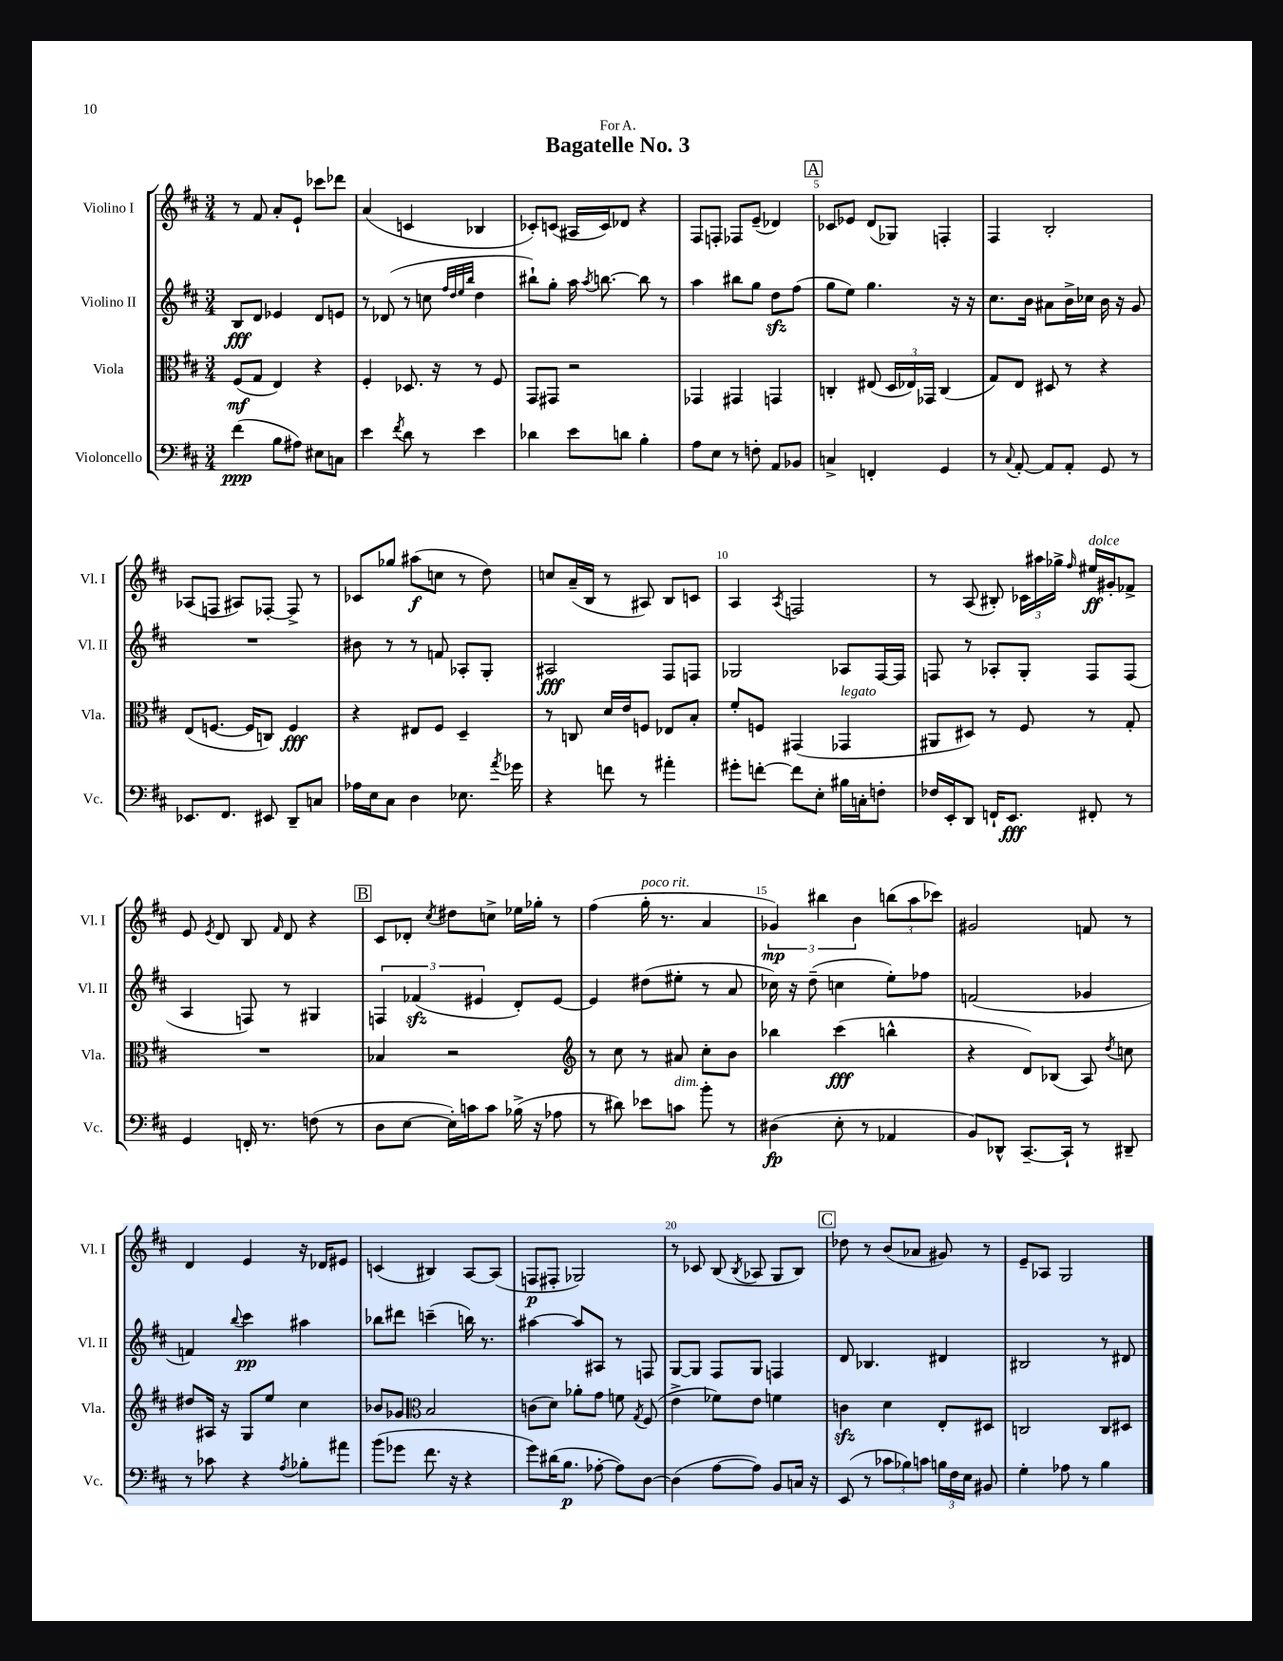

**kern	**kern	**kern	**kern
*staff4	*staff3	*staff2	*staff1
*clefF4	*clefC3	*clefG2	*clefG2
*k[f#c#]	*k[f#c#]	*k[f#c#]	*k[f#c#]
*M3/4	*M3/4	*M3/4	*M3/4
(4f#\	(8F#/L	8B/L	8r
.	8G/J	8d/J	8f#/
8B\L	4E/)	4e-/	8a'/L
8A#\J)	.	.	8e`/J
8E#\L	4r	8d/L	8ccc-\L
8C\J	.	8e/J	8ddd-\J
=	=	=	=
4e\	4F#'/	8r	(4a/
.	.	(8d-/	.
8qf#/	.	.	.
8d\	8.D-/	8r	4c/
8r	.	8cc\	.
.	16r	.	.
.	.	32qqff#/LLL	.
.	.	32qqdd/	.
.	.	32qqee/	.
.	.	32qqbb/JJJ	.
4e\	8r	4dd\	4B-/
.	8F#/	.	.
=	=	=	=
4d-\	8GG/L	8bb#`\L)	8c-'/L)
.	8GG#/J	8gg'\J	(8c/J
8e\L	2r	16aa\	16A#/LL
.	.	8qaa/	.
.	.	[8.bb\	16c/J)
8d\J	.	.	8d-/J
4B'\	.	8bb\]	4r
.	.	8r	.
=	=	=	=
8A\L	4GG-/	4aa\	8F#/L
8E\J	.	.	8F'/J
8r	4GG#/	8bb#\L	8F-/L
8F'\	.	8gg\J	(8e~/J
8AA/L	4GG/	8dd\L	4d-/)
8BB-/J	.	(8ff#\J	.
=	=	=	=
4C^/	4C'/	8gg\L	8c-/L
.	.	8ee\J)	8e-/J
4FF'/	(8E#/	4.gg\	(8d/L
.	24D/LL	.	8G-/J)
.	24E-/)	.	.
.	24GG-/JJ	.	.
4GG/	(4C/	.	4F'/
.	.	16r	.
.	.	16r	.
=	=	=	=
8r	8G/L)	8.cc#\L	4F#/
8qqC#/	.	.	.
[8AA'/	8E/J	.	.
.	.	16b\Jk	.
8AA/]L	8D#/	8a#\L	2B'/
8AA'/J	8r	16b^\L	.
.	.	16cc-\JJ	.
8GG/	4r	16b\	.
.	.	16r	.
8r	.	8g/	.
=	=	=	=
8.EE-/L	(8E/L	2.r	(8A-/L
.	[8.F/J	.	8F/J
8.FF#/J	.	.	.
.	.	.	8A#/L)
.	16F/]LK	.	.
8EE#/	8C/J)	.	[8F-'/J
8DD~/L	4F/	.	8F-^/]
8C/J	.	.	8r
=	=	=	=
16A-\LL	4r	8b#\	8c-/L
16E\J	.	.	.
8C#\J	.	8r	8gg-/J
4D\	8E#/L	8r	(8aa#\L
.	8F#/J	8f/	8cc\J
8.E-\	4D~/	8A-'/L	8r
.	.	8G'/J	8dd\)
8qa/	.	.	.
16g-\	.	.	.
=	=	=	=
4r	8r	2A#/	8cc/L
.	8C/	.	(16a~/L
.	.	.	16B/JJ
8f\	16d/LL	.	8r
.	16e/J	.	.
8r	8F/J	.	8A#/)
4a#'\	8E-/L	8F#/L	8B/L
.	8B'/J	8F/J	8c/J
=	=	=	=
8g#'\L	8f#'/L	2G-/	4A/
[8f'\J	8F/J	.	.
.	.	.	8qA/
8f\]L	(4GG#/	.	2F/
8E'\J	.	.	.
16B#\LL	4GG-/	8A-/L	.
16C'\J	.	.	.
8F'\J	.	[16F#/L	.
.	.	16F#/]JJ	.
=	=	=	=
16F-/LL	8AA#/L	8F/	8r
16EE'/J	.	.	.
8DD/J	8D#/J)	8r	(8A/
16FF`/LK	8r	8A-'/L	8B#'/)
8.EE/J	.	.	.
.	8F#/	8G'/J	24c-\LL
.	.	.	24aa#\
.	.	.	24gg-^\JJ
.	.	.	16qqff#/
8FF#'/	8r	8F/L	16ee#/LL
.	.	.	16g#'/J
8r	8G'/	(8F/J	8f-^/J
=	=	=	=
4GG/	2.r	4A/	8e/
.	.	.	8qe/
.	.	.	8d/
16FF'/	.	8F/)	8B/
8.r	.	.	.
.	.	.	16qqf#/
.	.	8r	8d/
(8F\	.	4G#/	4r
8r	.	.	.
=	=	=	=
8D\L	4B-/	6F/	8c#/L
[8E\J	.	.	8d-'/J
.	.	(6f-/	.
.	.	.	8qcc#/
16E'\]LL)	2r	.	8dd#\L
16c\J	.	.	.
.	.	6e#/	.
8c\J	.	.	8cc^\J
(16B-^\	.	8d'/L)	16ee-\LL
16r	.	.	16gg-'\JJ
8A-\	.	[8e#/J	8r
=	=	=	=
*	*clefG2	*	*
8r	8r	4e#/]	(4ff#\
8d#\)	8cc#\	.	.
8e-\L	8r	(8dd#\L	16gg'\
.	.	.	8.r
8c\J	8a#/	8ee#'\J	.
8b'\	8cc#'\L	8r	4a/
8r	8b\J	8a/	.
=	=	=	=
(4D#\	4bb-\	16cc-\)	6g-/)
.	.	16r	.
.	.	(8dd~\	.
.	.	.	6bb#\
8E'\	(4ccc#\	4cc\	.
.	.	.	6b\
8r	.	.	.
4AA-/	4bb^^\	8ee'\L)	(12bb\L
.	.	.	12aa\
.	.	8ff-\J	.
.	.	.	12ccc-\J)
=	=	=	=
8BB/L)	4r	(2f/	2g#/
8DD-^^/J	.	.	.
[8.CC#~/L	8d/L)	.	.
.	(8B-/J	.	.
16CC#`/]Jk	.	.	.
8r	8A/)	4g-/	8f/
.	8qdd/	.	.
8DD#~/	8cc\	.	8r
=	=	=	=
8r	8dd#/L	4f/)	4d/
8c-\	16A#/Jk	.	.
.	16r	.	.
.	.	8qqbb/	.
4r	8G/L	4ccc#\	4e/
.	8ee/J	.	.
8qA/	.	.	.
8B-'\L	4cc#\	4aa#\	16r
.	.	.	16d-/LK
8a#\J	.	.	8e#/J
=	=	=	=
(8b\L	8b-/L	8bb-\L	(4c/
8g-\J	8g-/J	8ddd#\J	.
*	*clefC3	*	*
8.f#\	2B/	(4ccc~\	4B#/)
16r	.	.	.
4r	.	16bb\)	[8A/L
.	.	8.r	.
.	.	.	(8A/]J
=	=	=	=
8g\L)	(8c\L	[4aa#\	8F/L
(16d#\K	8d\J)	.	8F#'/J
8.B\J	.	.	.
.	8a-'\L	8aa#/]L	2G-/)
[8A-'\	8g\J	8A#/J	.
8A-\]L)	8f\	8r	.
.	8qG/	.	.
[8D\J	(8F#/	8F/	.
=	=	=	=
(4D\]	4e^\	[8G/L	8r
.	.	8G/]J	8c-/
[8A\L	8f-\L)	8F#/L	(8B/
.	.	.	8qB/
8A\]J)	8e\J	8G/J	8A-/
8BB/L	4f\	4F/	8G/L
16C/Jk	.	.	8B/J)
16r	.	.	.
=	=	=	=
(8EE/	4c\	8d/	8dd-\
8r	.	4.B-/	8r
12c-\L	4d\	.	(8b/L
12B-\)	.	.	.
.	.	.	8a-/J
12c\J	.	.	.
24B\LL	8E'/L	4d#/	8g#/)
24F#\	.	.	.
24E\JJ	.	.	.
8BB#/	8D#/J	.	8r
=	=	=	=
4G'\	2C/	2B#/	8e~/L
.	.	.	8A-/J
8A-\	.	.	2G/
8r	.	.	.
4B\	8C/L	8r	.
.	8D#/J	8d#/	.
==	==	==	==
*-	*-	*-	*-
